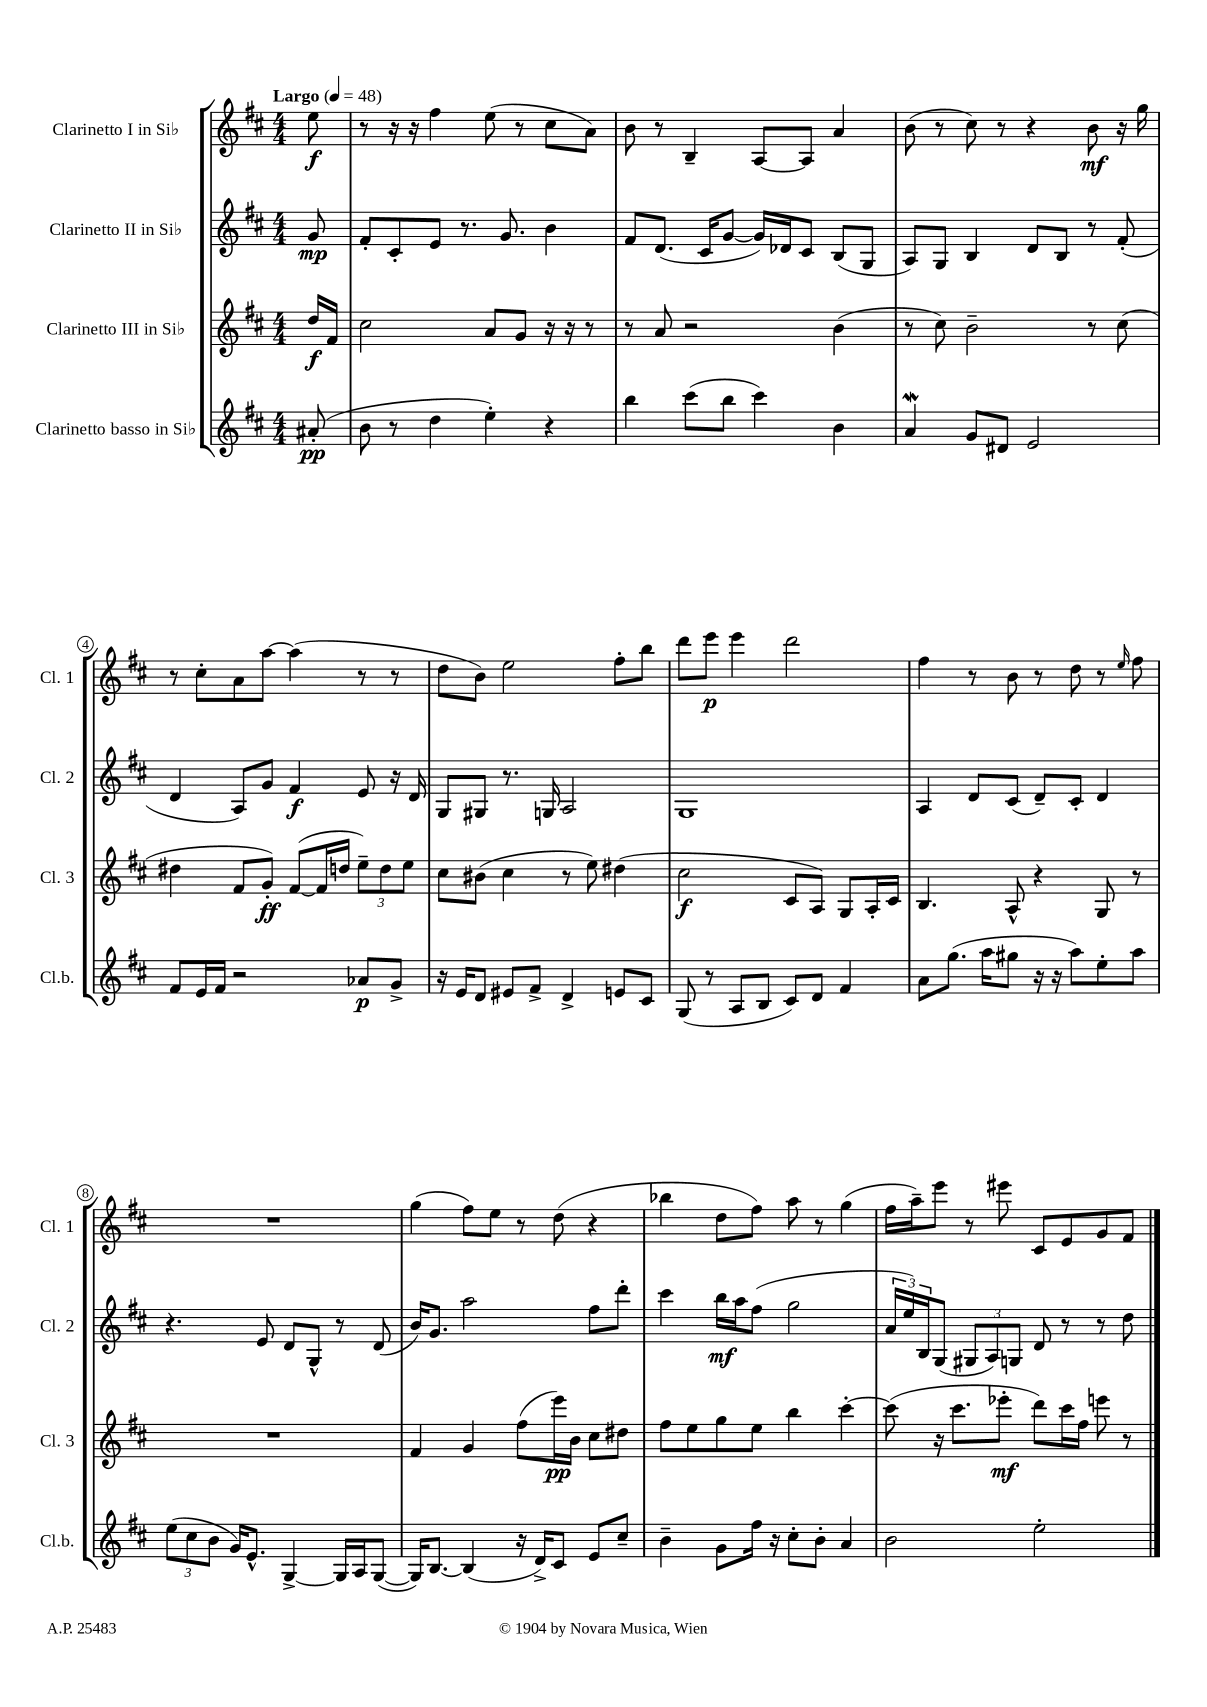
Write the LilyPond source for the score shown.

<<
\new StaffGroup <<
\new Staff = "s0" \with { instrumentName = "Clarinetto I in Sib" shortInstrumentName = "Cl. 1" } {
    \clef treble \key d \major \numericTimeSignature \time 4/4 \partial 8 \tempo "Largo" 4 = 48
    e''8\f |
    r8 r16 r16 fis''4 e''8( r8 cis''8 a'8) |
    b'8 r8 b4-- a8~ a8 a'4 |
    b'8( r8 cis''8) r8 r4 b'8\mf r16 g''16 |
    r8 cis''8-. a'8 a''8~ a''4( r8 r8 |
    d''8 b'8) e''2 fis''8-. b''8 |
    d'''8 e'''8\p e'''4 d'''2 |
    fis''4 r8 b'8 r8 d''8 r8 \grace { e''16 } fis''8 |
    R1 |
    g''4( fis''8) e''8 r8 d''8( r4 |
    bes''4 d''8 fis''8) a''8 r8 g''4( |
    fis''16 a''16--) e'''8 r8 eis'''8 cis'8 e'8 g'8 fis'8 \bar "|." |
}
\new Staff = "s1" \with { instrumentName = "Clarinetto II in Sib" shortInstrumentName = "Cl. 2" } {
    \clef treble \key d \major \numericTimeSignature \time 4/4 \partial 8
    g'8\mp |
    fis'8-. cis'8-. e'8 r8. g'8. b'4 |
    fis'8 d'8.( cis'16 g'8~ g'16) des'16 cis'8 b8( g8 |
    a8) g8 b4 d'8 b8 r8 fis'8-.( |
    d'4 a8) g'8 fis'4\f e'8 r16 d'16 |
    g8 gis8 r8. g16 a2 |
    g1 |
    a4 d'8 cis'8( d'8--) cis'8-. d'4 |
    r4. e'8 d'8 g8-^ r8 d'8( |
    b'16) g'8. a''2 fis''8 d'''8-. |
    cis'''4 b''16\mf a''16 fis''8( g''2 |
    \tuplet 3/2 { a'16 e''16) b16 } g8( \tuplet 3/2 { gis8 a8) g8 } d'8 r8 r8 d''8 \bar "|." |
}
\new Staff = "s2" \with { instrumentName = "Clarinetto III in Sib" shortInstrumentName = "Cl. 3" } {
    \clef treble \key d \major \numericTimeSignature \time 4/4 \partial 8
    d''16\f fis'16 |
    cis''2 a'8 g'8 r16 r16 r8 |
    r8 a'8 r2 b'4( |
    r8 cis''8) b'2-- r8 cis''8( |
    dis''4 fis'8 g'8-.\ff) fis'8~( fis'16 d''16 \tuplet 3/2 { e''8--) d''8 e''8 } |
    cis''8 bis'8( cis''4 r8 e''8) dis''4( |
    cis''2\f cis'8 a8) g8 a16-. cis'16 |
    b4. a8-^ r4 g8 r8 |
    R1 |
    fis'4 g'4 fis''8( e'''16\pp) b'16 cis''8 dis''8 |
    fis''8 e''8 g''8 e''8 b''4 cis'''4~-. |
    cis'''8( r16 cis'''8. ees'''8-.\mf d'''8) cis'''16 fis''16 e'''8 r8 \bar "|." |
}
\new Staff = "s3" \with { instrumentName = "Clarinetto basso in Sib" shortInstrumentName = "Cl.b." } {
    \clef treble \key d \major \numericTimeSignature \time 4/4 \partial 8
    ais'8-.\pp( |
    b'8 r8 d''4 e''4-.) r4 |
    b''4 cis'''8( b''8 cis'''4) b'4 |
    a'4\mordent g'8 dis'8 e'2 |
    fis'8 e'16 fis'16 r2 aes'8\p g'8-> |
    r16 e'16 d'8 eis'8 fis'8-> d'4-> e'8 cis'8 |
    g8( r8 a8 b8 cis'8) d'8 fis'4 |
    a'8 g''8.( a''16 gis''8 r16 r16 a''8) e''8-. a''8 |
    \tuplet 3/2 { e''8( cis''8 b'8 } g'16) e'8.-^ g4~-> g16 a16 g8~( |
    g16) b8.~ b4( r16 d'16->) cis'8 e'8 cis''8-- |
    b'4-- g'8 fis''16 r16 cis''8-. b'8-. a'4 |
    b'2 e''2-. \bar "|." |
}
>>
>>
\layout { \context { \Score \override BarNumber.stencil = #(make-stencil-circler 0.1 0.3 ly:text-interface::print) } }
